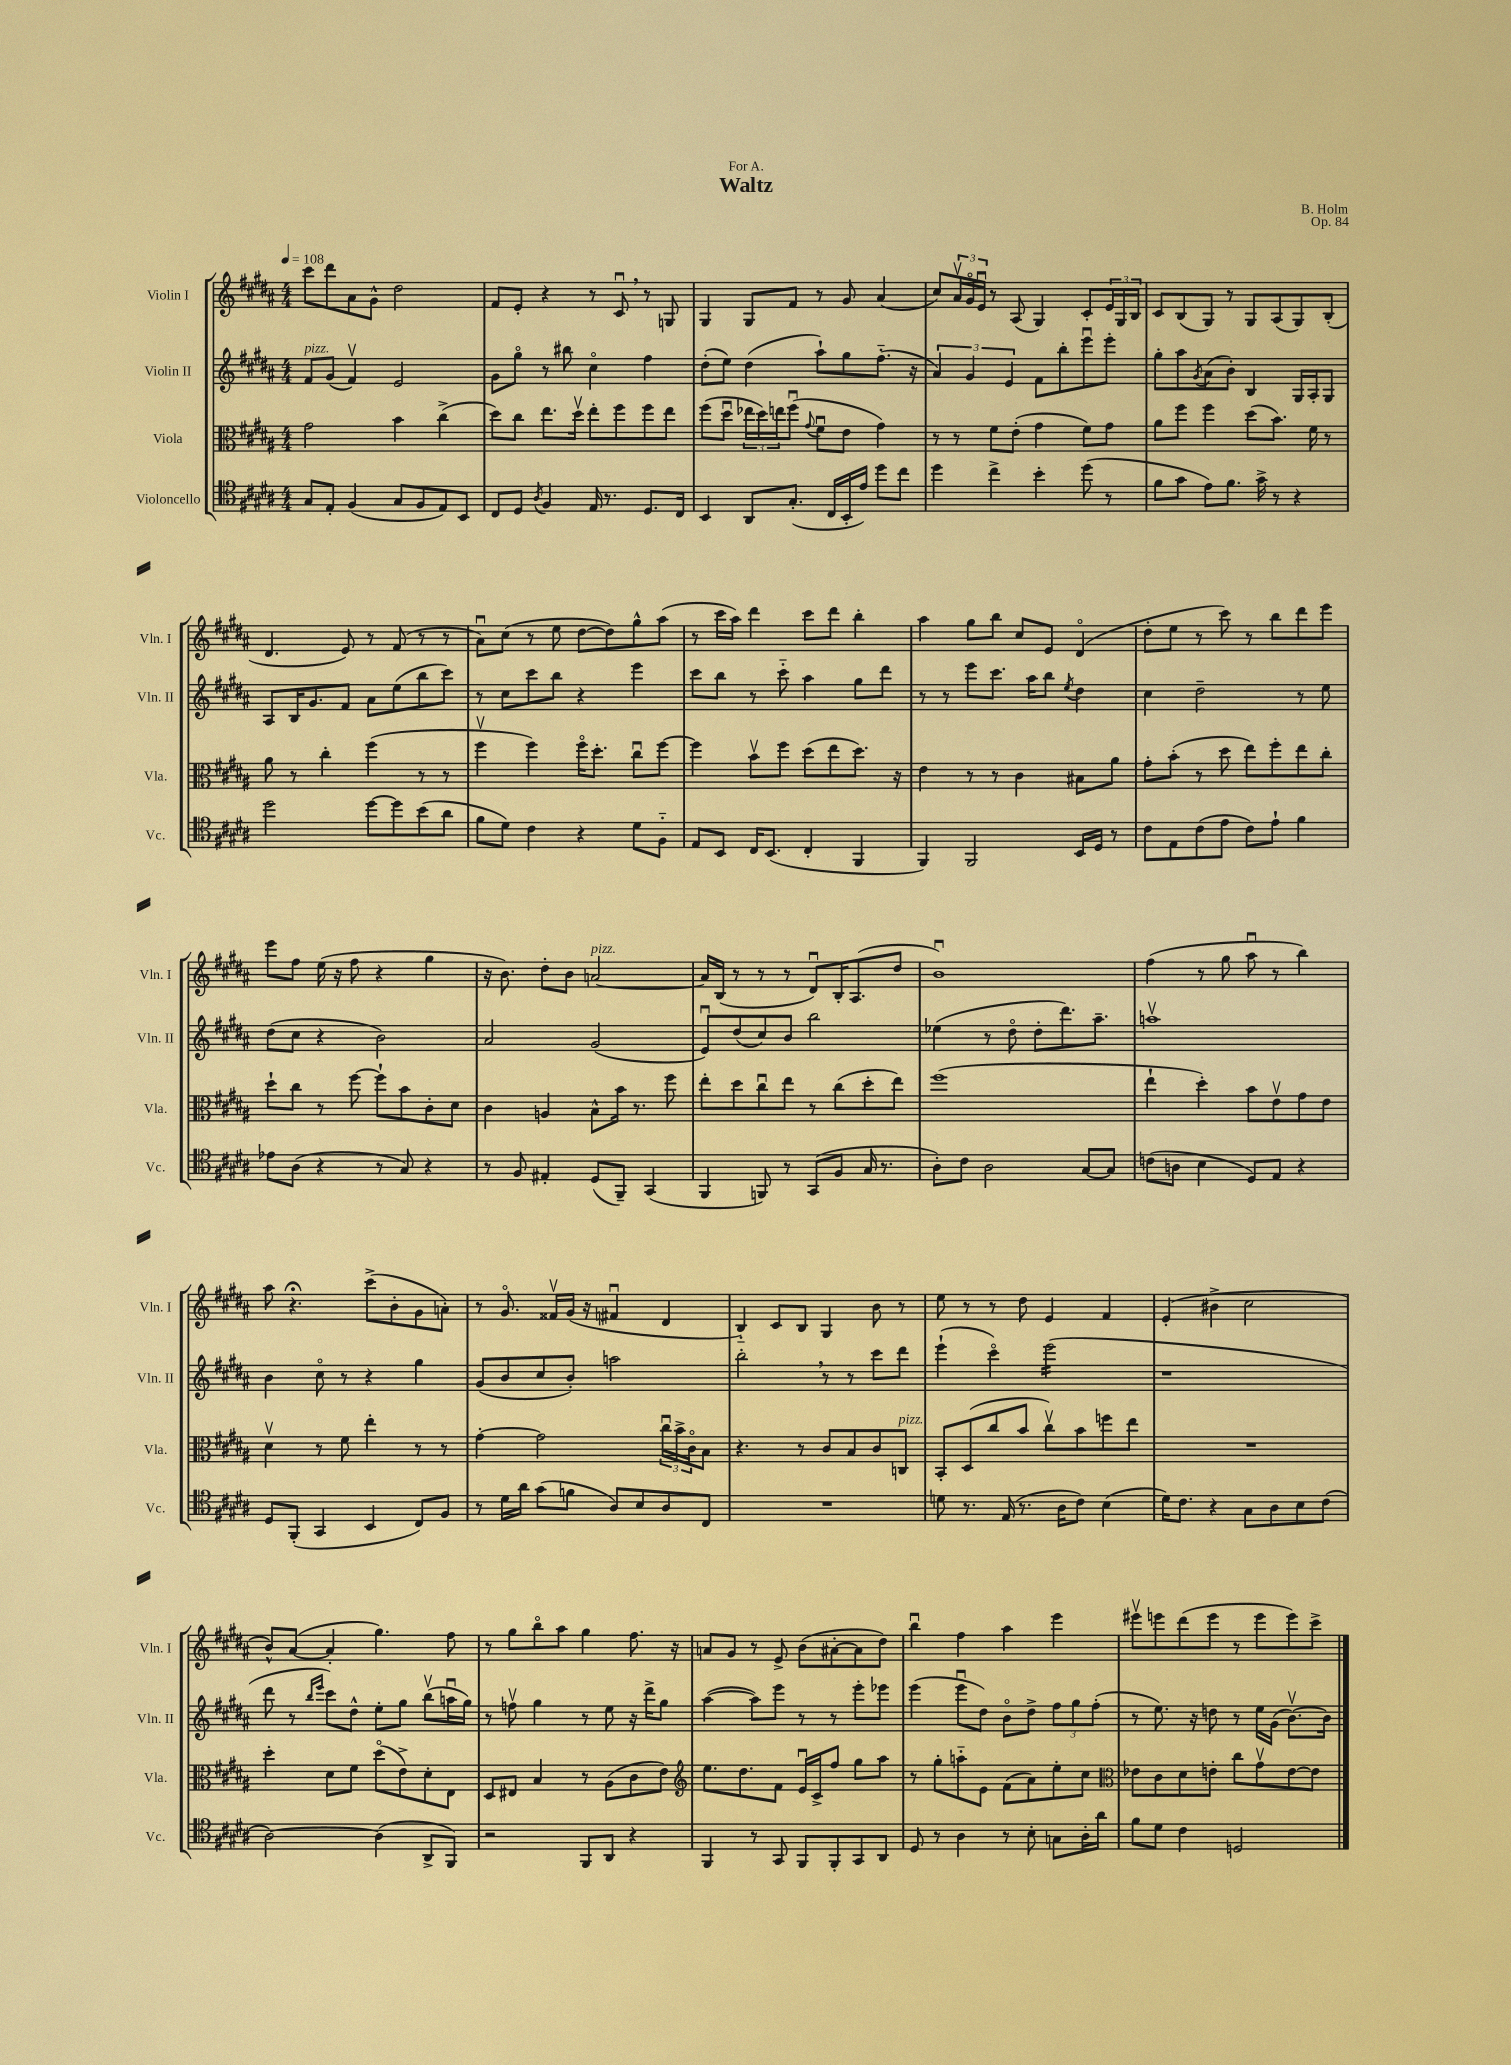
\header { title = "Waltz" composer = "B. Holm" dedication = "For A." opus = "Op. 84" }
<<
\new StaffGroup <<
\new Staff = "s0" \with { instrumentName = "Violin I" shortInstrumentName = "Vln. I" } {
    \clef treble \key b \major \numericTimeSignature \time 4/4 \tempo 4 = 108
    cis'''8 dis'''8 ais'8 gis'8-^ dis''2 |
    fis'8 e'8-. r4 r8 cis'8\downbow \breathe r8 g8 |
    gis4 gis8 fis'8 r8 gis'8 ais'4( |
    cis''8) \tuplet 3/2 { ais'16\upbow gis'16\flageolet e'16\downbow } r8 ais8( gis4) cis'8-. \tuplet 3/2 { e'16 gis16 b16 } |
    cis'8 b8( gis8) r8 gis8 ais8( gis8) b8-.( |
    dis'4. e'8) r8 fis'8( r8 r8 |
    ais'8\downbow) cis''8( r8 e''8 dis''8~ dis''8) gis''8-^ ais''8( |
    r8 cis'''16 ais''16) dis'''4 cis'''8 dis'''8 b''4-. |
    ais''4 gis''8 b''8 cis''8 e'8 dis'4\flageolet( |
    dis''8-. e''8 r8 cis'''8) r8 b''8 dis'''8 e'''8 |
    e'''8 fis''8 e''16( r16 fis''8 r4 gis''4 |
    r16 b'8.) dis''8-. b'8 a'2~^\markup { \italic "pizz." } |
    a'16 b16( r8 r8 r8 dis'8\downbow) b16-. ais8.( dis''8 |
    b'1\downbow) |
    fis''4( r8 gis''8 ais''8\downbow r8 b''4) |
    ais''8 r4.\fermata cis'''8->( b'8-. gis'8 a'8-.) |
    r8 gis'8.\flageolet fisis'16\upbow gis'16( r16 fis'4\downbow dis'4 |
    b4-_) cis'8 b8 gis4 b'8 r8 |
    e''8 r8 r8 dis''8 e'4 fis'4 |
    e'4-.( bis'4-> cis''2 |
    b'8-^) ais'8~( ais'4-. gis''4.) fis''8 |
    r8 gis''8 b''8\flageolet ais''8 gis''4 fis''8. r16 |
    a'8 gis'8 r8 e'8-> b'8( ais'8~-. ais'8 dis''8) |
    b''4\downbow fis''4 ais''4 e'''4 |
    eis'''8\upbow e'''8 dis'''8( e'''8 r8 e'''8 e'''8) cis'''8-> \bar "|." |
}
\new Staff = "s1" \with { instrumentName = "Violin II" shortInstrumentName = "Vln. II" } {
    \clef treble \key b \major \numericTimeSignature \time 4/4
    fis'8^\markup { \italic "pizz." } gis'8( fis'4\upbow) e'2 |
    gis'8 gis''8\flageolet r8 bis''8 cis''4\flageolet fis''4 |
    dis''8-.( e''8) dis''4( ais''8-!) gis''8 fis''8.-_( r16 |
    \tuplet 3/2 { ais'4) gis'4 e'4 } fis'8 b''8-. e'''8\downbow e'''8-. |
    gis''8-. ais''8 \acciaccatura { gis'8 } ais'8( b'8-.) b4 gis16 ais16-. gis8 |
    ais8 b16 gis'8. fis'8 ais'8 e''8( b''8 cis'''8) |
    r8 cis''8 cis'''8 b''8 r4 e'''4 |
    cis'''8 b''8 r8 cis'''8-_ ais''4 gis''8 dis'''8 |
    r8 r8 e'''8 cis'''8. ais''16 b''8 \acciaccatura { e''8 } dis''4 |
    cis''4 dis''2-- r8 e''8 |
    dis''8( cis''8 r4 b'2) |
    ais'2 gis'2( |
    e'8\downbow) dis''8( cis''8) b'8 b''2 |
    ees''4( r8 dis''8\flageolet dis''8-. dis'''8.) ais''8.-- |
    a''1\upbow |
    b'4 cis''8\flageolet r8 r4 gis''4 |
    gis'8( b'8 cis''8 b'8-.) a''2 |
    b''2-. \breathe r8 r8 cis'''8 dis'''8 |
    e'''4-!( cis'''4\flageolet) e'''2:16( |
    r1 |
    dis'''8 r8 \grace { b''16 e'''16 } cis'''8) dis''8-^ e''8-. gis''8 b''8\upbow( a''16\downbow gis''16) |
    r8 f''8\upbow gis''4 r8 e''8 r16 dis'''16-> gis''8 |
    ais''4~( ais''8) e'''8 r8 r8 e'''8-. ees'''8 |
    e'''4( e'''8\downbow dis''8) b'8\flageolet dis''8-> \tuplet 3/2 { fis''8 gis''8 fis''8-.( } |
    r8 e''8.) r16 d''8 r8 e''16 gis'16( b'8.~\upbow) b'16 \bar "|." |
}
\new Staff = "s2" \with { instrumentName = "Viola" shortInstrumentName = "Vla." } {
    \clef alto \key b \major \numericTimeSignature \time 4/4
    gis'2 b'4 cis''4->( |
    dis''8) cis''8 e''8. dis''16\upbow e''8-. fis''8 fis''8 e''8 |
    fis''8( dis''8\downbow \tuplet 3/2 { ees''16 dis''16) e''16 } fis''8\downbow( \appoggiatura { gis'8 } fis'8\downbow e'8 gis'4) |
    r8 r8 fis'8 e'8-.( gis'4 fis'8) gis'8 |
    ais'8 fis''8 fis''4 dis''8( b'8.) fis'16 r8 |
    ais'8 r8 cis''4-. fis''4( r8 r8 |
    fis''4\upbow fis''4) fis''16\flageolet dis''8.-. cis''8\downbow fis''8~ |
    fis''4 b'8\upbow fis''8 dis''8( e''8 dis''8.) r16 |
    e'4 r8 r8 cis'4 bis8 ais'8 |
    gis'8-. b'8-.( r8 dis''8 e''8) fis''8-. e''8 cis''8-. |
    dis''8-! cis''8 r8 fis''8~ fis''8-! b'8 cis'8-. dis'8 |
    cis'4 a4 b8-^ b'16 r8. fis''8 |
    e''8-. dis''8 cis''8\downbow e''8 r8 cis''8( dis''8-. e''8) |
    fis''1( |
    e''4-! dis''4-.) b'8 e'8\upbow gis'8 e'8 |
    dis'4\upbow r8 fis'8 e''4-. r8 r8 |
    gis'4~-. gis'2 \tuplet 3/2 { cis''16\downbow b'16-> cis'16\flageolet } b8 |
    r4. r8 cis'8 b8 cis'8 c8^\markup { \italic "pizz." } |
    b,8-. dis8( cis''8 b'8 cis''8\upbow) b'8 f''8 e''8 |
    R1 |
    dis''4-. dis'8 fis'8 dis''8\flageolet( e'8->) dis'8-. e8 |
    dis8 eis8 b4 r8 ais8( cis'8 e'8) |
    \clef treble e''8. dis''8. fis'8 e'16\downbow cis'16-> fis''8 gis''8 ais''8 |
    r8 gis''8-. a''8-_ e'8 fis'8( ais'8) e''8-. cis''8 |
    \clef alto ees'8 cis'8 dis'8 e'8-. cis''8 gis'8\upbow e'8~ e'8 \bar "|." |
}
\new Staff = "s3" \with { instrumentName = "Violoncello" shortInstrumentName = "Vc." } {
    \clef tenor \key b \major \numericTimeSignature \time 4/4
    gis8 e8-. fis4( gis8 fis8 e8) b,8 |
    cis8 dis8 \acciaccatura { ais8 } fis4 e16 r8. dis8. cis16 |
    b,4 ais,8 gis8.-.( cis16 b,16-. e'16) dis''8 cis''8 |
    dis''4 cis''4-> b'4-. dis''8( r8 |
    fis'8 gis'8 e'8) fis'8. gis'16-> r8 r4 |
    dis''2 dis''8~ dis''8 b'8( ais'8 |
    fis'8 dis'8) cis'4 r4 dis'8 fis8-_ |
    e8 b,8 cis16 b,8.( cis4-. fis,4 |
    fis,4) fis,2 b,16 dis16 r8 |
    cis'8 e8 cis'8( e'8 cis'8) e'8-! fis'4 |
    ees'8 ais8( r4 r8 gis8) r4 |
    r8 fis8 eis4-. dis8( fis,8--) gis,4( |
    fis,4 f,8) r8 gis,8( fis8 gis16 r8. |
    ais8-.) cis'8 ais2 gis8~ gis8 |
    c'8( a8 b4 dis8) e8 r4 |
    dis8 fis,8-.( gis,4 b,4 cis8) fis8 |
    r8 dis'16 ais'16 gis'8( f'8 ais8) b8 ais8 cis8 |
    R1 |
    d'8 r8. e16( r8. ais16 cis'8) b4( |
    dis'16) cis'8. r4 gis8 ais8 b8 cis'8( |
    ais2~) ais4( ais,8-> fis,8) |
    r2 fis,8 ais,8 r4 |
    fis,4 r8 gis,8 fis,8 fis,8-. gis,8 ais,8 |
    dis8 r8 ais4 r8 b8-. g8 ais16-. ais'16 |
    fis'8 dis'8 cis'4 d2 \bar "|." |
}
>>
>>
\layout { \context { \Score \remove "Bar_number_engraver" } }
